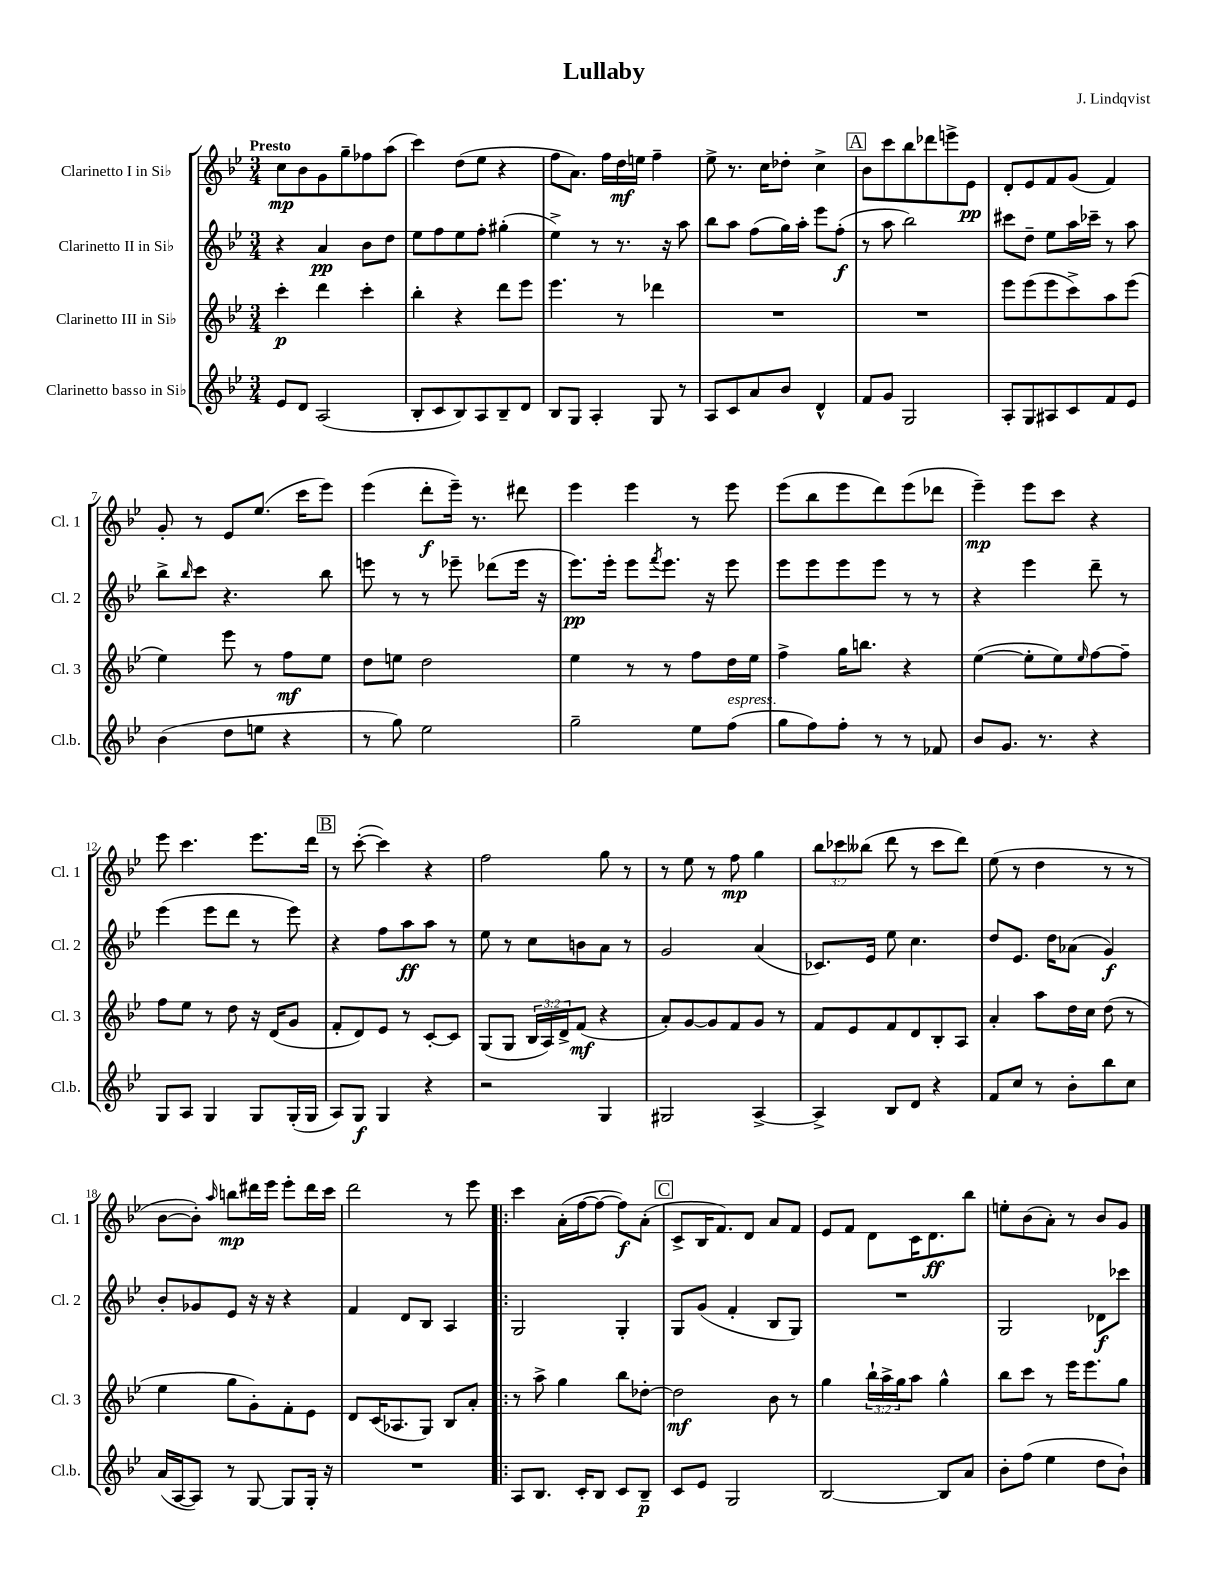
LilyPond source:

\header { title = "Lullaby" composer = "J. Lindqvist" }
<<
\new StaffGroup <<
\new Staff = "s0" \with { instrumentName = "Clarinetto I in Sib" shortInstrumentName = "Cl. 1" } {
    \clef treble \key bes \major \numericTimeSignature \time 3/4 \override Staff.TupletNumber.text = #tuplet-number::calc-fraction-text \tempo "Presto"
    c''8\mp bes'8 g'8 g''8-- fes''8 a''8( |
    c'''4) d''8( ees''8 r4 |
    f''8 a'8.) f''16 d''16\mf e''16 f''4-- |
    ees''8-> r8. c''16 des''8-. c''4-> |
    \mark \markup { \box "A" } bes'8 c'''8 bes''8 des'''8 e'''8-> ees'8\pp |
    d'8-. ees'8 f'8 g'8( f'4) |
    g'8-. r8 ees'8 ees''8.( c'''16 ees'''8) |
    ees'''4( d'''8-.\f ees'''16--) r8. dis'''8 |
    ees'''4 ees'''4 r8 ees'''8 |
    ees'''8( bes''8 ees'''8 d'''8) ees'''8( des'''8 |
    ees'''4--\mp) ees'''8 c'''8 r4 |
    ees'''8 c'''4. ees'''8. d'''16 |
    \mark \markup { \box "B" } r8 c'''8~-.( c'''4) r4 |
    f''2 g''8 r8 |
    r8 ees''8 r8 f''8\mp g''4 |
    \tuplet 3/2 { bes''8 ces'''8 beses''8( } d'''8 r8 ces'''8 d'''8) |
    ees''8( r8 d''4 r8 r8 |
    bes'8~ bes'8-.) \grace { a''16 } b''8\mp dis'''16 ees'''16 ees'''8-. dis'''16 c'''16 |
    d'''2 r8 ees'''8 |
    \bar ".|:" c'''4 a'16-.( f''16~ f''8~ f''8\f) a'8-.( |
    \mark \markup { \box "C" } c'8-> bes16 f'8.) d'8 a'8 f'8 |
    ees'8 f'8 d'8 c'16 d'8.\ff bes''8 |
    e''8-. bes'8( a'8-.) r8 bes'8 g'8 \bar "|." |
}
\new Staff = "s1" \with { instrumentName = "Clarinetto II in Sib" shortInstrumentName = "Cl. 2" } {
    \clef treble \key bes \major \numericTimeSignature \time 3/4
    r4 a'4\pp bes'8 d''8 |
    ees''8 f''8 ees''8 f''8-. gis''4-.( |
    ees''4->) r8 r8. r16 a''8 |
    bes''8 a''8 f''8( g''16) a''16-. ees'''8 f''8-.\f( |
    \mark \markup { \box "A" } r8 a''8 bes''2) |
    cis'''8 d''8-- ees''8 a''16 ces'''16-- r8 a''8 |
    bes''8-> \grace { bes''16 } c'''8 r4. bes''8 |
    e'''8 r8 r8 ees'''8-- des'''8( ees'''16 r16 |
    ees'''8.\pp) ees'''16-. ees'''8 \acciaccatura { f'''8 } ees'''8. r16 ees'''8 |
    ees'''8 ees'''8 ees'''8 ees'''8 r8 r8 |
    r4 ees'''4 d'''8-- r8 |
    ees'''4( ees'''8 d'''8 r8 ees'''8) |
    \mark \markup { \box "B" } r4 f''8 a''8\ff a''8 r8 |
    ees''8 r8 c''8 b'8 a'8 r8 |
    g'2 a'4( |
    ces'8.) ees'16 ees''8 c''4. |
    d''8 ees'8. d''16 aes'8( g'4\f) |
    bes'8-. ges'8 ees'8 r16 r16 r4 |
    f'4 d'8 bes8 a4 |
    \bar ".|:" g2 g4-. |
    \mark \markup { \box "C" } g8 g'8( f'4-. bes8 g8) |
    R2. |
    g2 des'8\f ces'''8 \bar "|." |
}
\new Staff = "s2" \with { instrumentName = "Clarinetto III in Sib" shortInstrumentName = "Cl. 3" } {
    \clef treble \key bes \major \numericTimeSignature \time 3/4 \override Staff.TupletNumber.text = #tuplet-number::calc-fraction-text
    c'''4-.\p d'''4 c'''4-. |
    bes''4-. r4 d'''8 ees'''8 |
    ees'''4. r8 des'''4 |
    R2. |
    \mark \markup { \box "A" } R2. |
    ees'''8 ees'''8( ees'''8 c'''8->) a''8 ees'''8( |
    ees''4) ees'''8 r8 f''8\mf ees''8 |
    d''8 e''8 d''2 |
    ees''4 r8 r8 f''8 d''16 ees''16 |
    f''4-> g''16 b''8. r4 |
    ees''4~( ees''8-. ees''8) \grace { ees''16 } f''8~ f''8-- |
    f''8 ees''8 r8 d''8 r16 d'16( g'8 |
    \mark \markup { \box "B" } f'8-. d'8) ees'8 r8 c'8~-. c'8 |
    g8( g8 \tuplet 3/2 { bes16 a16) d'16-> } f'8\mf( r4 |
    a'8-.) g'8~ g'8 f'8 g'8 r8 |
    f'8 ees'8 f'8 d'8 bes8-. a8 |
    a'4-. a''8 d''16 c''16 d''8( r8 |
    ees''4 g''8 g'8-.) f'8-. ees'8 |
    d'8 c'16( aes8. g8) bes8 a'8-. |
    \bar ".|:" r8 a''8-> g''4 bes''8 des''8~-. |
    \mark \markup { \box "C" } des''2\mf bes'8 r8 |
    g''4 \tuplet 3/2 { bes''16-! a''16-> g''16 } a''8 g''4-^ |
    bes''8 c'''8 r8 ees'''16 ees'''8. g''8 \bar "|." |
}
\new Staff = "s3" \with { instrumentName = "Clarinetto basso in Sib" shortInstrumentName = "Cl.b." } {
    \clef treble \key bes \major \numericTimeSignature \time 3/4
    ees'8 d'8 a2( |
    bes8-. c'8 bes8) a8 bes8-- d'8 |
    bes8 g8 a4-. g8 r8 |
    a8 c'8 a'8 bes'8 d'4-^ |
    \mark \markup { \box "A" } f'8 g'8 g2 |
    a8-. g8 ais8 c'8 f'8 ees'8 |
    bes'4( d''8 e''8 r4 |
    r8 g''8) ees''2 |
    g''2-- ees''8 f''8^\markup { \italic "espress." }( |
    g''8 f''8) f''8-. r8 r8 fes'8 |
    bes'8 g'8. r8. r4 |
    g8 a8 g4 g8 g16-.( g16 |
    \mark \markup { \box "B" } a8) g8\f g4 r4 |
    r2 g4 |
    gis2 a4~-> |
    a4-> bes8 d'8 r4 |
    f'8 c''8 r8 bes'8-. bes''8 c''8 |
    a'16( a16~ a8) r8 g8~ g8 g16-. r16 |
    R2. |
    \bar ".|:" a8 bes8. c'16-. bes8 c'8 bes8--\p |
    \mark \markup { \box "C" } c'8 ees'8 g2 |
    bes2~ bes8 a'8 |
    bes'8-. f''8( ees''4 d''8 bes'8-!) \bar "|." |
}
>>
>>
